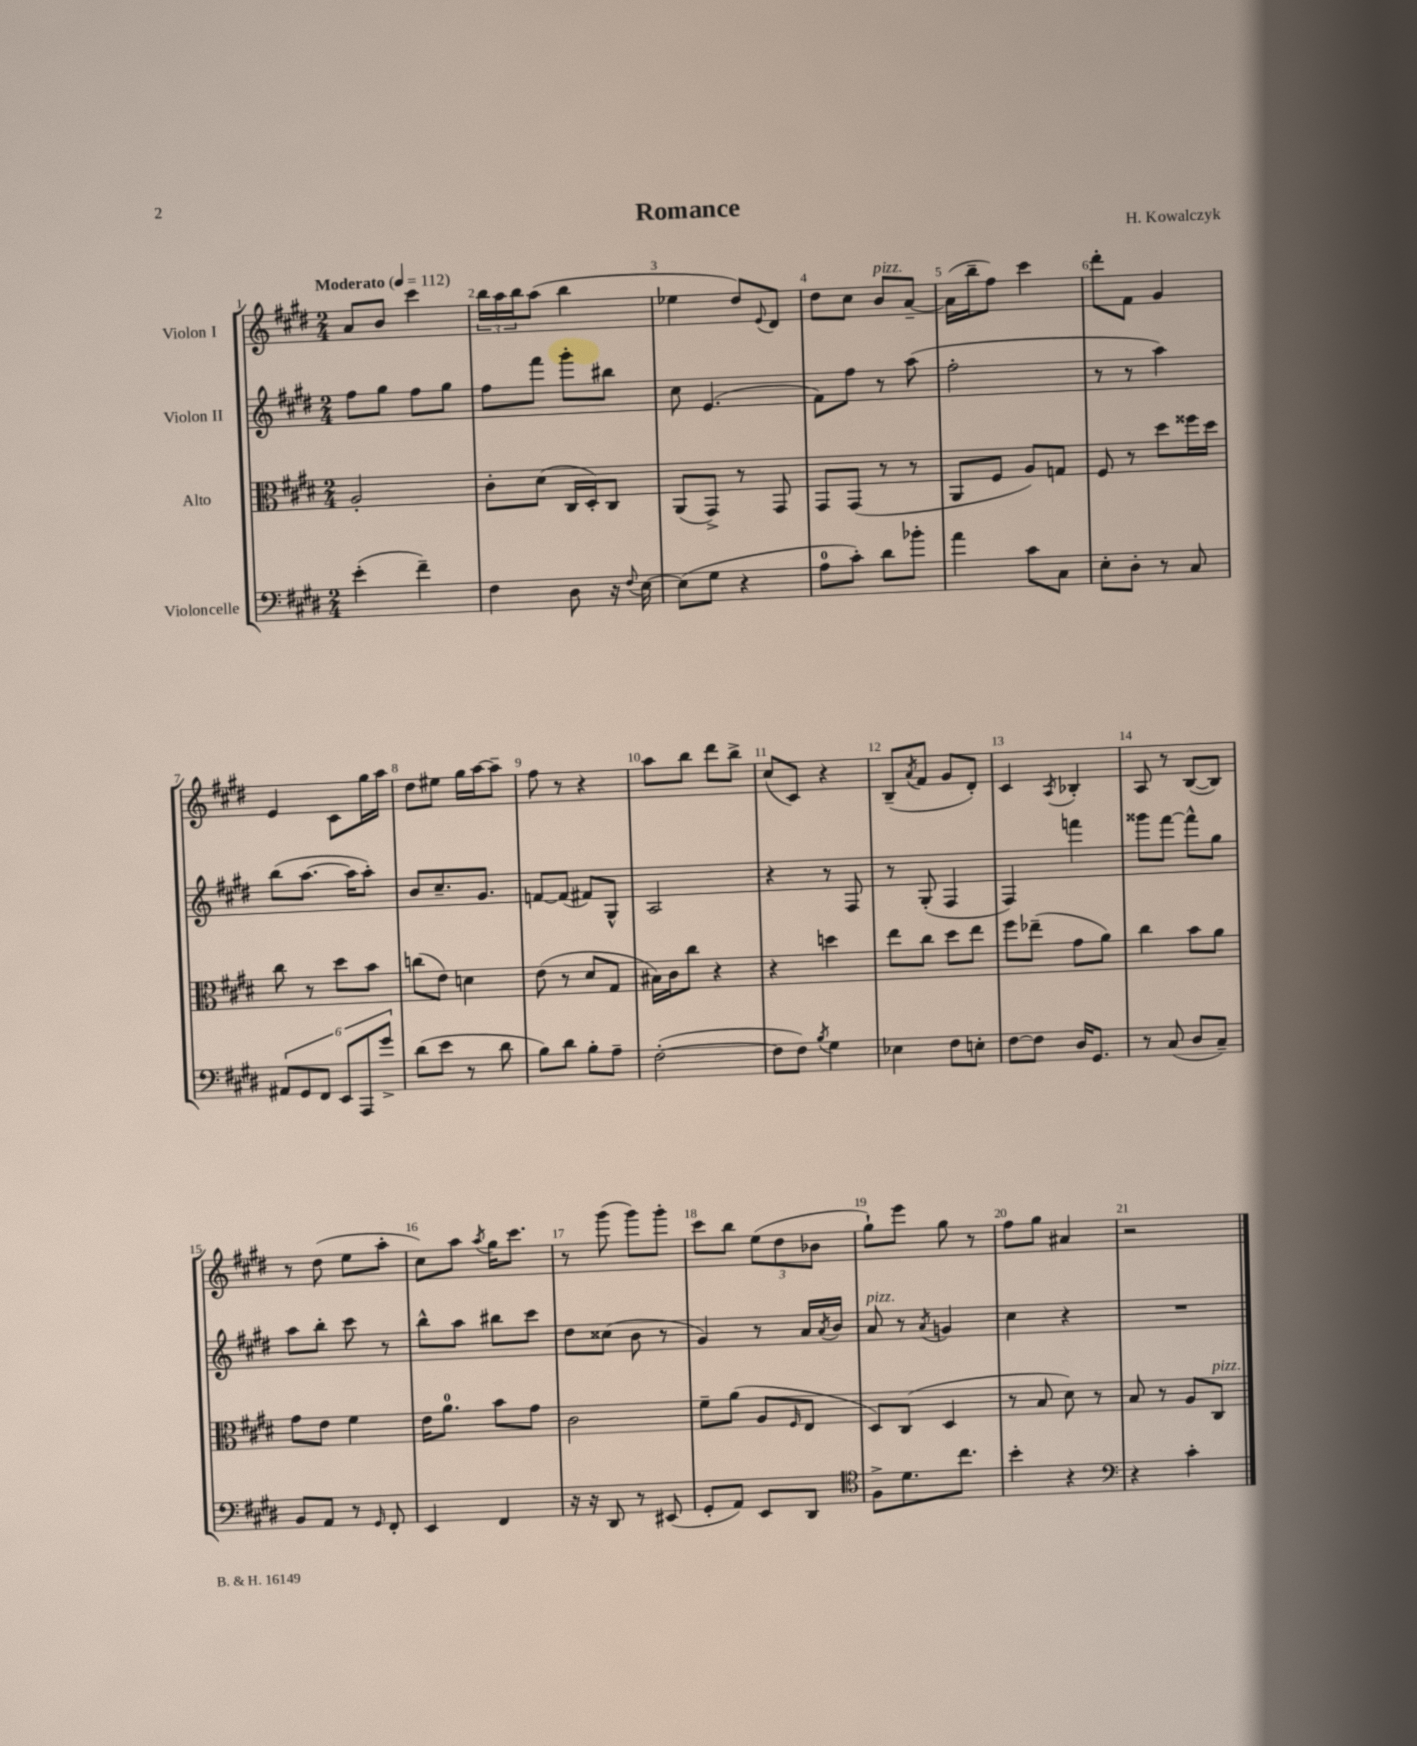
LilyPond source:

\header { title = "Romance" composer = "H. Kowalczyk" }
<<
\new StaffGroup <<
\new Staff = "s0" \with { instrumentName = "Violon I" } {
    \clef treble \key e \major \numericTimeSignature \time 2/4 \tempo "Moderato" 4 = 112
    a'8 b'8 cis'''4 |
    \tuplet 3/2 { b''16 a''16 b''16 } a''8( b''4 |
    ees''4 dis''8) \appoggiatura { e'8 } dis'8 |
    dis''8 cis''8 b'8^\markup { \italic "pizz." } a'8~-- |
    a'16( b''16-- fis''8) cis'''4 |
    dis'''8-. fis'8 gis'4 |
    e'4 cis'8 gis''16 a''16 |
    dis''8 eis''8 gis''16 a''16~ a''8-- |
    fis''8 r8 r4 |
    a''8 b''8 dis'''8 b''8-> |
    cis''8( cis'8) r4 |
    b8--( \acciaccatura { a'8 } fis'8 gis'8 dis'8-.) |
    cis'4 \acciaccatura { a8 } bes4-. |
    a8 r8 b8~( b8) |
    r8 dis''8( e''8 a''8-. |
    cis''8) a''8 \acciaccatura { a''8 } gis''16 cis'''8. |
    r8 gis'''8( gis'''8) gis'''8-. |
    cis'''8 b''8 \tuplet 3/2 { e''8( dis''8 bes'8 } |
    gis''8-!) e'''8 gis''8 r8 |
    fis''8 gis''8 ais'4 |
    r2 \bar "|." |
}
\new Staff = "s1" \with { instrumentName = "Violon II" } {
    \clef treble \key e \major \numericTimeSignature \time 2/4
    fis''8 gis''8 fis''8 gis''8 |
    fis''8 fis'''8 gis'''8-. bis''8 |
    cis''8 e'4.( |
    fis'8) fis''8 r8 a''8( |
    fis''2-. |
    r8 r8 a''4) |
    b''8( a''8.~ a''16 a''8-.) |
    b'8 cis''8.-- gis'8. |
    f'8~ f'8( fis'8) gis8-^ |
    a2 |
    r4 r8 fis8 |
    r8 gis8-.( fis4 |
    fis4) f'''4 |
    gisis'''8 fis'''8~ fis'''8-^ gis''8 |
    a''8 b''8-. cis'''8 r8 |
    b''8-^ a''8 bis''8 cis'''8 |
    dis''8 cisis''8( b'8 r8 |
    gis'4) r8 a'16 \acciaccatura { a'8 } b'16 |
    a'8^\markup { \italic "pizz." } r8 \acciaccatura { a'8 } g'4 |
    cis''4 r4 |
    R2 \bar "|." |
}
\new Staff = "s2" \with { instrumentName = "Alto" } {
    \clef alto \key e \major \numericTimeSignature \time 2/4
    a2-. |
    cis'8-. dis'8( cis16 dis16-.) cis8 |
    a,8( gis,8->) r8 gis,8 |
    gis,8 gis,8( r8 r8 |
    a,8 fis8 a8) g8 |
    fis8 r8 dis''8 fisis''16 dis''16 |
    cis''8 r8 dis''8 b'8 |
    c''8( e'8) d'4 |
    e'8( r8 dis'8 gis8 |
    bis16) cis'16 cis''8 r4 |
    r4 d''4 |
    e''8 cis''8 dis''8 e''8 |
    fis''8 ees''8--( gis'8 a'8) |
    cis''4 b'8 a'8 |
    gis'8 e'8 fis'4 |
    e'16 a'8.-0 b'8 gis'8 |
    cis'2 |
    fis'8-- a'8( a8 \grace { fis16 } e8 |
    dis8) cis8( dis4 |
    r8 b8 dis'8) r8 |
    b8 r8 a8 cis8^\markup { \italic "pizz." } \bar "|." |
}
\new Staff = "s3" \with { instrumentName = "Violoncelle" } {
    \clef bass \key e \major \numericTimeSignature \time 2/4
    e'4-.( fis'4--) |
    fis4 dis8 r16 \appoggiatura { fis8 } e16~ |
    e8( gis8 r4 |
    a8-0 cis'8-.) dis'8 bes'8-. |
    a'4 cis'8 cis8 |
    e8-. dis8-. r8 cis8 |
    \tuplet 6/4 { ais,8 gis,8 fis,8 e,8 a,,8 gis'8-> } |
    dis'8( e'8 r8 dis'8 |
    b8) dis'8 b8-. a8-- |
    fis2~-.( |
    fis8 fis8) \acciaccatura { b8 } gis4 |
    ees4 fis8 e8-. |
    fis8~ fis8 dis16 gis,8. |
    r8 cis8( dis8 cis8--) |
    b,8 a,8 r8 \grace { gis,16 } fis,8-. |
    e,4 fis,4 |
    r16 r16 dis,8 r8 eis,8( |
    gis,8-. a,8) e,8 dis,8 |
    \clef tenor fis8-> dis'8. cis''8. |
    b'4-. r4 |
    \clef bass r4 cis'4-. \bar "|." |
}
>>
>>
\layout { \context { \Score \override BarNumber.break-visibility = ##(#f #t #t) barNumberVisibility = #all-bar-numbers-visible } }
